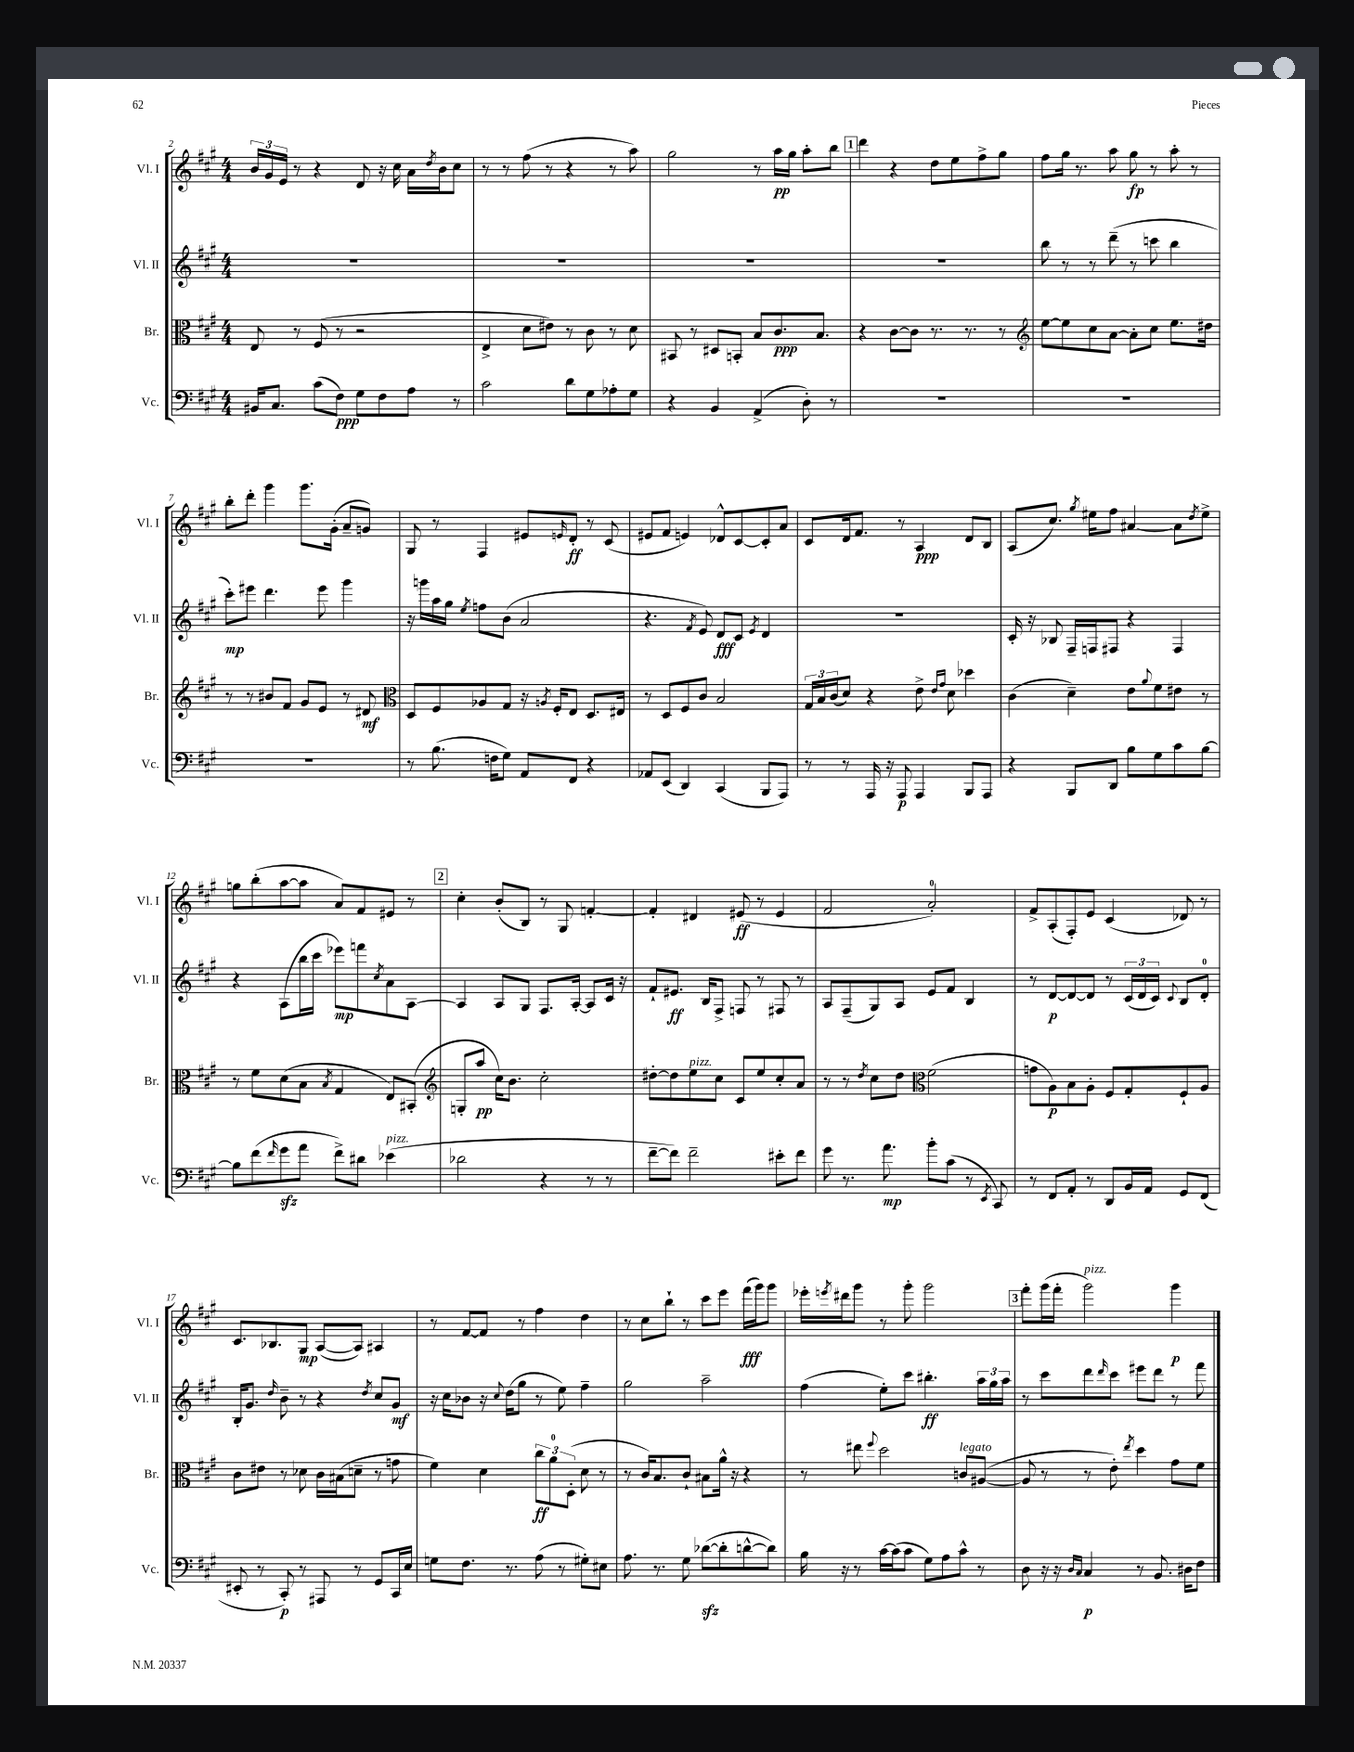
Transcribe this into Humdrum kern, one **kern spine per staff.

**kern	**dynam	**kern	**dynam	**kern	**dynam	**kern	**dynam
*part4	*part4	*part3	*part3	*part2	*part2	*part1	*part1
*staff4	*staff4	*staff3	*staff3	*staff2	*staff2	*staff1	*staff1
*I"Vc.	*	*I"Br.	*	*I"Vl. II	*	*I"Vl. I	*
*I'Vc.	*	*I'Br.	*	*I'Vl. II	*	*I'Vl. I	*
*clefF4	*	*clefC3	*	*clefG2	*	*clefG2	*
*k[f#c#g#]	*	*k[f#c#g#]	*	*k[f#c#g#]	*	*k[f#c#g#]	*
*M4/4	*	*M4/4	*	*M4/4	*	*M4/4	*
=2	=2	=2	=2	=2	=2	=2	=2
16BB#X/KL	.	8E/	.	1r	.	24b/LL	.
.	.	.	.	.	.	24g#/	.
8.C#/J	.	.	.	.	.	.	.
.	.	.	.	.	.	24e/JJ	.
.	.	8r	.	.	.	8r	.
(8c#\L	.	(8F#/	.	.	.	4r	.
8F#\J)	ppp	8r	.	.	.	.	.
8G#\L	.	2r	.	.	.	8d/	.
8F#\	.	.	.	.	.	16r	.
.	.	.	.	.	.	16cc#\	.
8A\J	.	.	.	.	.	16a\LL	.
.	.	.	.	.	.	8qdd/	.
.	.	.	.	.	.	16b\J	.
8r	.	.	.	.	.	8cc#\J	.
=3	=3	=3	=3	=3	=3	=3	=3
2c#\	.	4E^/	.	1r	.	8r	.
.	.	.	.	.	.	8r	.
.	.	8d\L	.	.	.	(8ff#\	.
.	.	8e#X\J)	.	.	.	8r	.
8d\L	.	8r	.	.	.	4r	.
8G#\	.	8c#\	.	.	.	.	.
8A-X'\	.	8r	.	.	.	8r	.
8G#\J	.	8d\	.	.	.	8aa\)	.
=4	=4	=4	=4	=4	=4	=4	=4
4r	.	8BB#X/	.	1r	.	2gg#\	.
.	.	8r	.	.	.	.	.
4BB/	.	8D#X/L	.	.	.	.	.
.	.	8BBn'/J	.	.	.	.	.
(4AA^/	.	8B/L	.	.	.	8r	.
.	.	8.c#/	ppp	.	.	16aa\LL	pp
.	.	.	.	.	.	16gg#\JJ	.
8D'\)	.	.	.	.	.	8aa'\L	.
.	.	8.B/J	.	.	.	.	.
8r	.	.	.	.	.	8bb\J	.
!!LO:REH:place=s1:t=1
=5	=5	=5	=5	=5	=5	=5	=5
1r	.	4r	.	1r	.	4ddd\	.
.	.	[8c#\L	.	.	.	4r	.
.	.	8c#\J]	.	.	.	.	.
.	.	8.r	.	.	.	8dd\L	.
.	.	.	.	.	.	8ee\	.
.	.	8.r	.	.	.	.	.
.	.	.	.	.	.	8ff#^\	.
.	.	8r	.	.	.	8gg#\J	.
=6	=6	=6	=6	=6	=6	=6	=6
*	*	*clefG2	*	*	*	*	*
1r	.	[8ee\L	.	8bb\	.	8ff#\L	.
.	.	8ee\]	.	8r	.	16gg#\Jk	.
.	.	.	.	.	.	8.r	.
.	.	8cc#\	.	8r	.	.	.
.	.	[8a\J	.	(8ddd~\	.	8aa\	.
.	.	8a'\L]	.	8r	.	8gg#\	fp
.	.	8cc#\J	.	8cccn\	.	8r	.
.	.	8.ee\L	.	4bb\	.	8aa'\	.
.	.	.	.	.	.	8r	.
.	.	16dd#X\Jk	.	.	.	.	.
!!LO:LB:g=z
=7	=7	=7	=7	=7	=7	=7	=7
1r	.	8r	.	8ccc#'\L)	mp	8bb'\L	.
.	.	8r	.	8eee#X\J	.	8ddd'\J	.
.	.	8b#X/L	.	4.ddd\	.	4ggg#\	.
.	.	8f#/J	.	.	.	.	.
.	.	8g#/L	.	.	.	8.ggg#\L	.
.	.	8e/J	.	8eee#\	.	.	.
.	.	.	.	.	.	(16g#'\Jk	.
.	.	8r	.	4ggg#\	.	8a~/L	.
.	.	8d#X/	mf	.	.	8gn/J)	.
=8	=8	=8	=8	=8	=8	=8	=8
*	*	*clefC3	*	*	*	*	*
8r	.	8D/L	.	16r	.	8G#/	.
.	.	.	.	16gggn\LL	.	.	.
(8.B\	.	8F#/	.	16aa\	.	8r	.
.	.	.	.	16gg#\JJ	.	.	.
.	.	.	.	8qee/	.	.	.
.	.	8A-X/	.	8ffn\L	.	4F#/	.
16Fn\KL	.	.	.	.	.	.	.
8G#\J)	.	8G#/J	.	(8b\J	.	.	.
8AA/L	.	16r	.	2a/	.	8e#X/L	.
.	.	8qAn/	.	.	.	.	.
.	.	16F#'/KL	.	.	.	.	.
.	.	.	.	.	.	16qqen/	.
8FF#/J	.	8E/J	.	.	.	8d'/J	ff
4r	.	8.D/L	.	.	.	8r	.
.	.	.	.	.	.	(8c#/	.
.	.	16E#X/Jk	.	.	.	.	.
=9	=9	=9	=9	=9	=9	=9	=9
8AA-X/L	.	8r	.	4.r	.	8e#X/L	.
(8EE/J	.	8D/L	.	.	.	8f#/J	.
4DD/)	.	8F#/	.	.	.	4en/)	.
.	.	.	.	8qf#/	.	.	.
.	.	8c#/J	.	8e/)	.	.	.
(4CC#/	.	2B/	.	8d/L	fff	8d-X^^/L	.
.	.	.	.	8c#/J	.	[8c#/	.
.	.	.	.	8qe/	.	.	.
8BBB/L	.	.	.	4d/	.	8c#'/]	.
8AAA/J)	.	.	.	.	.	8a/J	.
=10	=10	=10	=10	=10	=10	=10	=10
8r	.	24G#/LL	.	1r	.	8c#/L	.
.	.	24B/	.	.	.	.	.
.	.	(24c#/J	.	.	.	.	.
8r	.	8d/J)	.	.	.	16d/k	.
.	.	.	.	.	.	8.f#/J	.
16AAA/	.	4r	.	.	.	.	.
16r	.	.	.	.	.	.	.
8AAA/	p	.	.	.	.	8r	.
4AAA/	.	8e^\	.	.	.	4A/	ppp
.	.	16qqe/LL	.	.	.	.	.
.	.	16qqg#/JJ	.	.	.	.	.
.	.	8d\	.	.	.	.	.
8BBB/L	.	4dd-X\	.	.	.	8d/L	.
8AAA/J	.	.	.	.	.	8B/J	.
=11	=11	=11	=11	=11	=11	=11	=11
4r	.	(4c#\	.	16c#'/	.	(8A/L	.
.	.	.	.	16r	.	.	.
.	.	.	.	8B-X/	.	8.cc#/J)	.
8BBB/L	.	4d~\)	.	16F#~/LL	.	.	.
.	.	.	.	.	.	8qgg#/	.
.	.	.	.	16Fn/J	.	16ee#X\KL	.
8DD/J	.	.	.	8F#X/J	.	8ff#\J	.
8B\L	.	8e\L	.	4r	.	[4a#X/	.
.	.	8qqa/	.	.	.	.	.
8G#\	.	8f#\	.	.	.	.	.
8c#\	.	8e#X\J	.	4F#/	.	8a#\L]	.
.	.	.	.	.	.	8qdd/	.
[8B\J	.	8r	.	.	.	8ee#^\J	.
!!LO:LB:g=z
=12	=12	=12	=12	=12	=12	=12	=12
8B\L]	.	8r	.	4r	.	8ggn\L	.
(8f#\	.	8f#\L	.	.	.	(8bb'\	.
16qqf#/	.	.	.	.	.	.	.
8g#zz\	.	(8d\	.	(8A\L	.	[8aa\	.
8a\J	.	8B\J	.	16bb\L	.	8aa\J]	.
.	.	.	.	16ccc#\JJ	.	.	.
.	.	8qB/	.	.	.	.	.
8f#^\L)	.	4G#/	.	8eee-X\L)	mp	8a/L)	.
8d#X\J	.	.	.	8fffn\	.	8f#/	.
.	.	.	.	8qcc#/	.	.	.
!LO:TX:a:i:t=pizz.	!	!	!	!	!	!	!
(4e-X\	.	8E/L)	.	8a\	.	8e#X/J	.
.	.	(8BB#X'/J	.	[8A\J	.	8r	.
!!LO:REH:place=s1:t=2
=13	=13	=13	=13	=13	=13	=13	=13
*	*	*clefG2	*	*	*	*	*
2d-X\	.	8Gn'/L	.	4A/]	.	4cc#'\	.
.	.	8aa/J	pp	.	.	.	.
.	.	16cc#\KL)	.	8A/L	.	(8b'/L	.
.	.	8.b\J	.	.	.	.	.
.	.	.	.	8G#/J	.	8B/J)	.
4r	.	2cc#'\	.	8.F#/L	.	8r	.
.	.	.	.	.	.	8G#/	.
.	.	.	.	[16A'/Jk	.	.	.
8r	.	.	.	8A/L]	.	[4fn'/	.
8r	.	.	.	16c#/Jk	.	.	.
.	.	.	.	16r	.	.	.
=14	=14	=14	=14	=14	=14	=14	=14
[8f#~\L	.	[8dd#X'\L	.	8f#`/L	.	4f'/]	.
8f#\J])	.	8dd#\]	.	8.e#X/J	ff	.	.
!	!	!LO:TX:a:i:t=pizz.	!	!	!	!	!
2f#~\	.	8ee\	.	.	.	4d#X/	.
.	.	.	.	16B/KL	.	.	.
.	.	8cc#\J	.	8F#^/J	.	.	.
.	.	8c#/L	.	8Fn/	.	(8e#X/	ff
.	.	8ee/	.	8r	.	8r	.
8e#X'\L	.	8cc#'/	.	8F#X/	.	4e#/	.
8f#\J	.	8a/J	.	8r	.	.	.
=15	=15	=15	=15	=15	=15	=15	=15
8g#\	.	8r	.	8A/L	.	2f#/	.
8.r	.	8r	.	(8F#~/	.	.	.
.	.	8qdd/	.	.	.	.	.
.	.	8cc#\L	.	8G#/)	.	.	.
8.a\	mp	.	.	.	.	.	.
.	.	8dd\J	.	8A/J	.	.	.
*	*	*clefC3	*	*	*	*	*
8b'\L	.	(2f#\	.	8e/L	.	2a'/)	.
(8c#\J	.	.	.	8f#/J	.	.	.
8r	.	.	.	4B/	.	.	.
8qEE/	.	.	.	.	.	.	.
8CC#/)	.	.	.	.	.	.	.
=16	=16	=16	=16	=16	=16	=16	=16
8r	.	8gn\L	.	8r	.	8f#^/L	.
8FF#/L	.	8A\)	p	[8d/L	p	(8A'/	.
8AA'/J	.	8B\	.	8d/_	.	8F#'/)	.
8r	.	8A'\J	.	8d/J]	.	8e/J	.
8DD/L	.	8F#/L	.	8r	.	(4c#/	.
16BB/L	.	8G#'/	.	(24c#/LL	.	.	.
.	.	.	.	24d/	.	.	.
16AA/JJ	.	.	.	.	.	.	.
.	.	.	.	24c#/JJ)	.	.	.
.	.	.	.	8qqc#/	.	.	.
8GG#/L	.	8F#`/	.	8B/L	.	8d-X/)	.
(8FF#/J	.	8A/J	.	8d'/J	.	8r	.
!!LO:LB:g=z
=17	=17	=17	=17	=17	=17	=17	=17
8EE#X'/	.	8c#\L	.	16B'/KL	.	8.c#/L	.
.	.	.	.	8.g#/J	.	.	.
8r	.	8e#X\J	.	.	.	.	.
.	.	.	.	.	.	8.B-X/	.
.	.	.	.	16qqdd/	.	.	.
8CC#'/)	p	8r	.	8b~\	.	.	.
8r	.	8d-X\	.	8r	.	8G#/J	mp
8AAA#X/	.	16c#\LL	.	4r	.	([8A/L	.
.	.	(16B#X\J	.	.	.	.	.
8r	.	8dn~\J	.	.	.	8A/J])	.
.	.	.	.	8qdd/	.	.	.
8GG#/L	.	8r	.	8cc#/L	.	4A#X/	.
16CC#/L	.	8gn\	.	8g#/J	mf	.	.
16E/JJ	.	.	.	.	.	.	.
=18	=18	=18	=18	=18	=18	=18	=18
8Gn\L	.	4f#\)	.	16r	.	8r	.
.	.	.	.	16cc#\KL	.	.	.
8.F#\J	.	.	.	8b-X\J	.	[8f#/L	.
.	.	4d\	.	16r	.	8f#/J]	.
.	.	.	.	8qqcc#/	.	.	.
8.r	.	.	.	(16dd\KL	.	.	.
.	.	.	.	8gg#\J	.	8r	.
(8A\	.	12cc#\L	ff	8r	.	4ff#\	.
.	.	12a\	.	.	.	.	.
8r	.	.	.	8ee\)	.	.	.
.	.	(12D'\J	.	.	.	.	.
8G#X'\L)	.	8d\	.	4ff#~\	.	4dd\	.
8E#X\J	.	8r	.	.	.	.	.
=19	=19	=19	=19	=19	=19	=19	=19
8.A\	.	8r	.	2gg#\	.	8r	.
.	.	16c#/KL)	.	.	.	8cc#\L	.
8.r	.	8.B/	.	.	.	.	.
.	.	.	.	.	.	8bb`\J	.
8G#\	.	8c#`/J	.	.	.	8r	.
([8d-Xzz\L	.	8B#X\L	.	2aa~\	.	8ccc#\L	.
8d-'\]	.	16a^^\Jk	.	.	.	8eee\J	.
.	.	16r	.	.	.	.	.
[8dn^^\	.	4r	.	.	.	(16fff#\LL	fff
.	.	.	.	.	.	16ggg#\J)	.
8d\J])	.	.	.	.	.	8ggg#\J	.
=20	=20	=20	=20	=20	=20	=20	=20
16B\	.	8r	.	(4ff#\	.	16eee-X'\LL	.
.	.	.	.	.	.	8qeeen/	.
16r	.	.	.	.	.	16ddd#X\J	.
8r	.	8ee#X\	.	.	.	8ggg#\J	.
.	.	8qqff#/	.	.	.	.	.
[16c#\LL	.	2dd\	.	8ee'\L)	.	8r	.
(16c#\J]	.	.	.	.	.	.	.
8c#\J	.	.	.	8ccc#\J	.	8ggg#'\	.
8G#\L)	.	.	.	4.bb#X'\	ff	2ggg#\	.
8A\	.	.	.	.	.	.	.
!	!	!LO:TX:a:i:t=legato	!	!	!	!	!
8c#^^\J	.	8cn/L	.	.	.	.	.
8r	.	([8A#X/J	.	24aa\LL	.	.	.
.	.	.	.	24gg#\	.	.	.
.	.	.	.	24aa\JJ	.	.	.
!!LO:REH:place=s1:t=3
=21	=21	=21	=21	=21	=21	=21	=21
8D\	.	8A#/]	.	8r	.	8fff#'\L	.
16r	.	8r	.	8ccc#\L	.	(16ggg#\L	.
16r	.	.	.	.	.	16fff#'\JJ	.
16qqD/LL	.	.	.	.	.	.	.
16qqC#/JJ	.	.	.	.	.	.	.
!	!	!	!	!	!	!LO:TX:a:i:t=pizz.	!
4C#/	p	8r	.	8ddd\	.	2ggg#\)	.
.	.	.	.	16qqddd/	.	.	.
.	.	8e'\)	.	8ccc#\J	.	.	.
.	.	8qee/	.	.	.	.	.
8r	.	4dd\	.	8eee#X\L	.	.	.
8.BB/	.	.	.	8ddd\J	.	.	.
.	.	8g#\L	.	8r	.	4ggg#\	p
16D#X\KL	.	.	.	.	.	.	.
8F#\J	.	8f#\J	.	8fff#\	.	.	.
==	==	==	==	==	==	==	==
*-	*-	*-	*-	*-	*-	*-	*-
